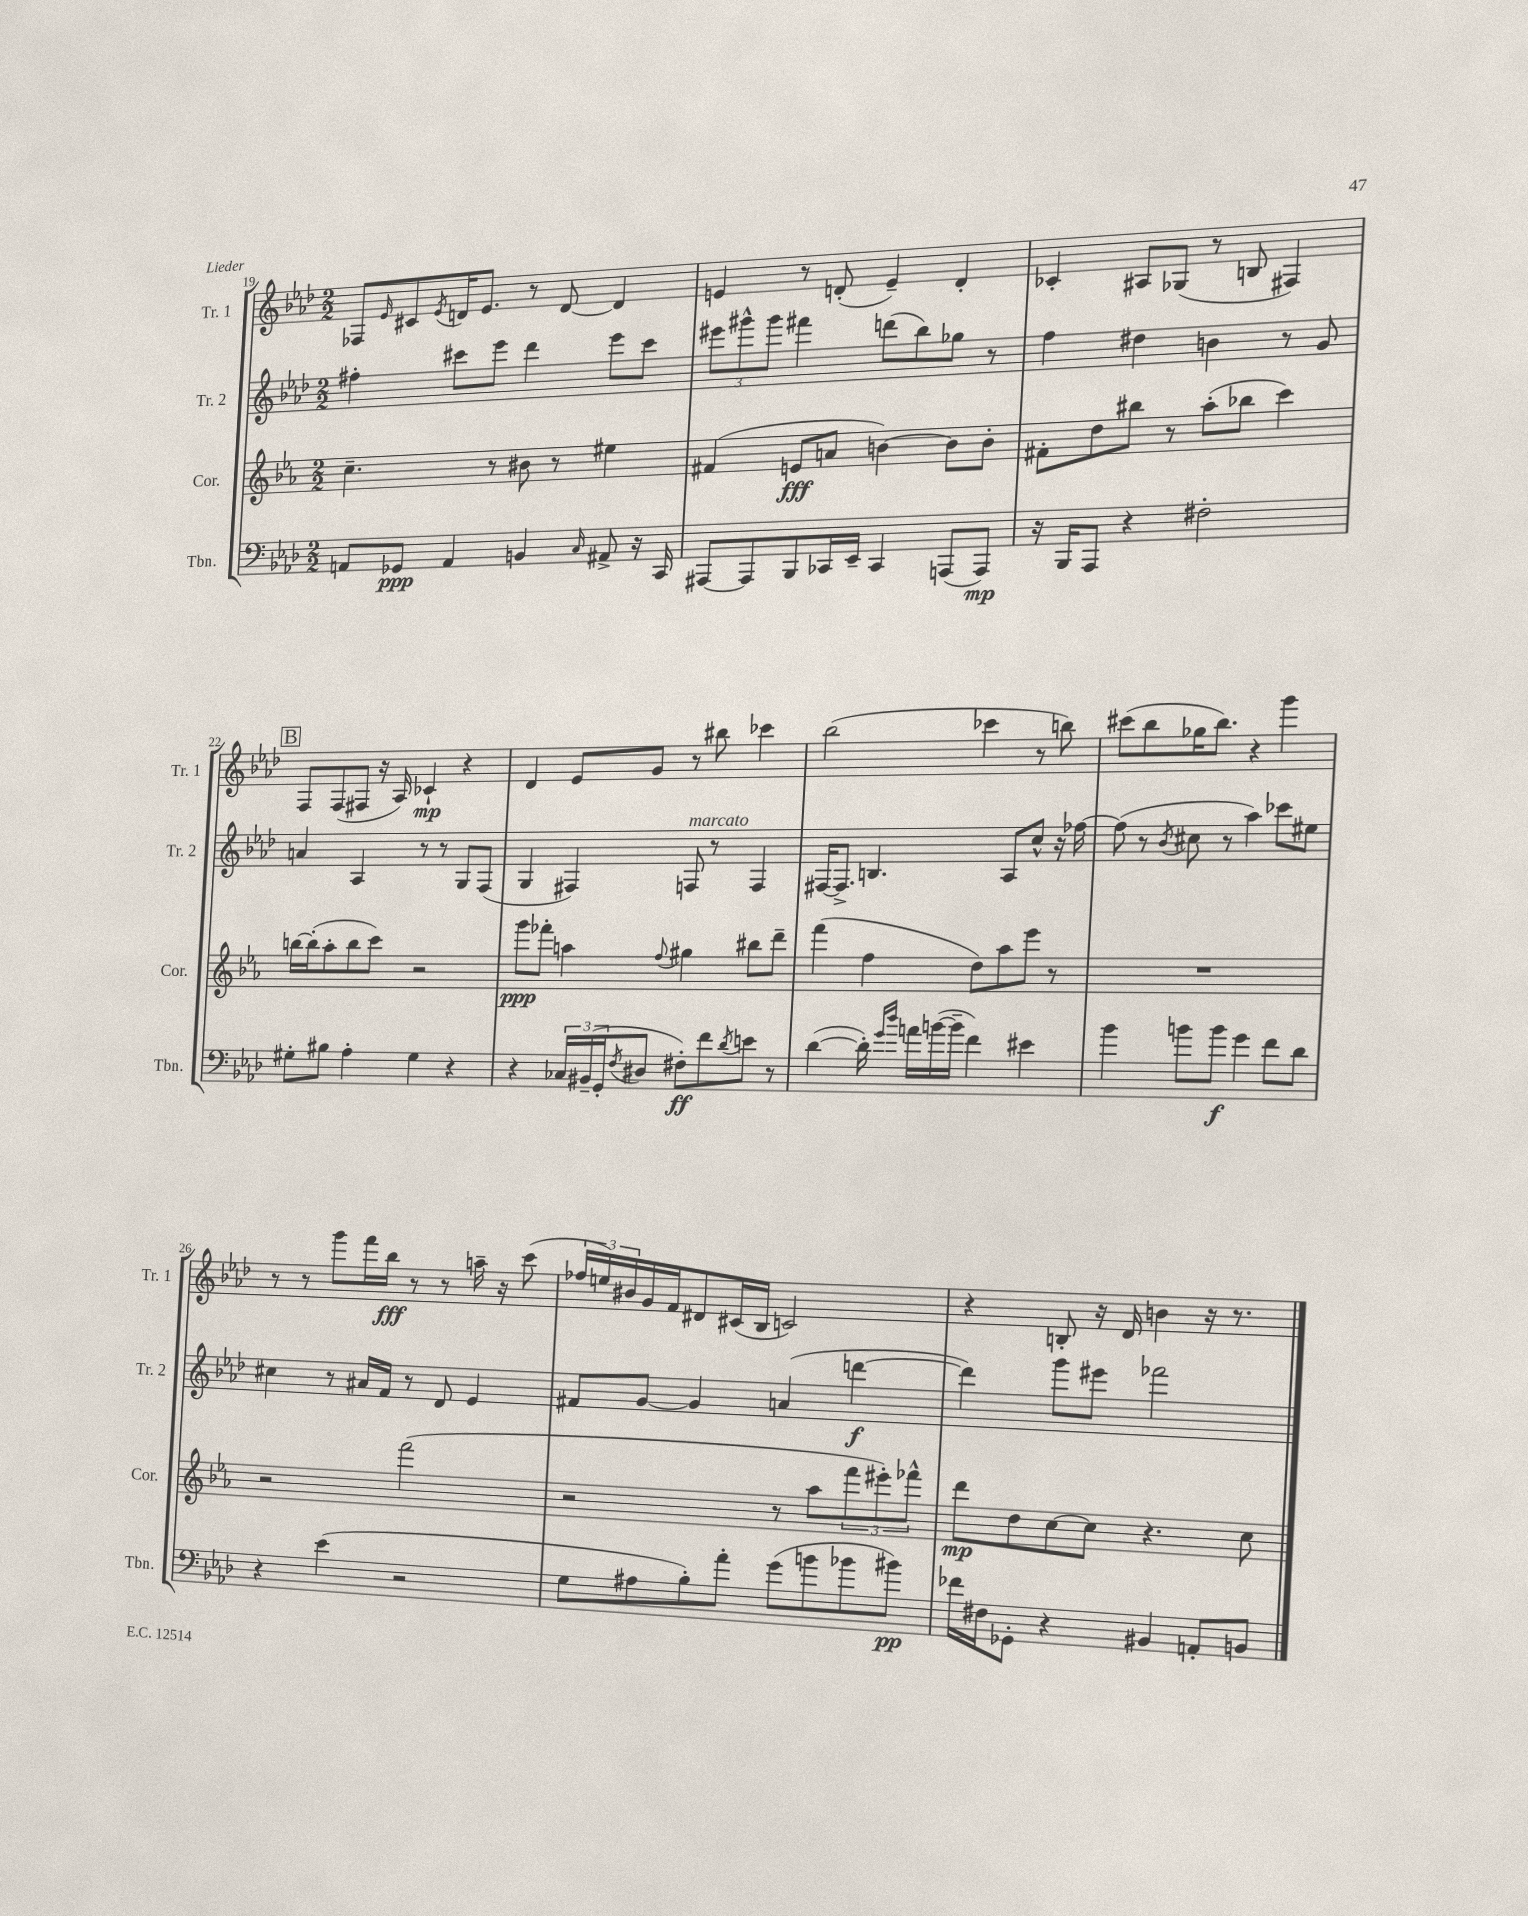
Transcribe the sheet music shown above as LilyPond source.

<<
\new StaffGroup <<
\new Staff = "s0" \with { instrumentName = "Tr. 1" shortInstrumentName = "Tr. 1" } {
    \clef treble \key aes \major \numericTimeSignature \time 2/2
    fes8 \grace { ees'16 } cis'8 \acciaccatura { ees'8 } d'16 ees'8. r8 d'8~ d'4 |
    e'4 r8 d'8-.( e'4--) d'4-. |
    ces'4-. ais8 ges8( r8 b8 fis4) |
    \mark \markup { \box "B" } f8 f8( fis8 r16 aes16) ces'4-!\mp r4 |
    des'4 ees'8 g'8 r8 bis''8 ces'''4 |
    bes''2( ces'''4 r8 b''8) |
    cis'''8( bes''8 ges''16 bes''8.) r4 g'''4 |
    r8 r8 g'''8 f'''16 bes''16\fff r8 r8 a''16-- r16 c'''8( |
    \tuplet 3/2 { fes''16 e''16) bis'16 } g'16 f'16 dis'8 cis'16( bes16 c'2) |
    r4 b8-. r16 des'16 b'4 r16 r8. \bar "|." |
}
\new Staff = "s1" \with { instrumentName = "Tr. 2" shortInstrumentName = "Tr. 2" } {
    \clef treble \key aes \major \numericTimeSignature \time 2/2
    fis''4-. cis'''8 ees'''8 des'''4 ees'''8 cis'''8 |
    \tuplet 3/2 { eis'''8 gis'''8-^ gis'''8 } fis'''4 d'''8( bes''8) ges''8 r8 |
    f''4 dis''4 b'4 r8 g'8 |
    \mark \markup { \box "B" } a'4 aes4 r8 r8 g8 f8( |
    g4 fis4) f8^\markup { \italic "marcato" } r8 f4 |
    fis16~ fis8.-> b4. aes8 c''8-^ r16 fes''16~ |
    fes''8( r8 \acciaccatura { bes'8 } cis''8 r8 aes''4) ces'''8 eis''8 |
    cis''4 r8 ais'16 f'16 r8 des'8 ees'4 |
    fis'8 g'8~ g'4 a'4( d'''4~\f |
    d'''4) g'''8 eis'''8 fes'''2 \bar "|." |
}
\new Staff = "s2" \with { instrumentName = "Cor." shortInstrumentName = "Cor." } {
    \clef treble \key ees \major \numericTimeSignature \time 2/2
    c''4.-- r8 bis'8 r8 eis''4 |
    fis'4( e'8\fff a'8 b'4~) b'8 b'8-. |
    fis'8-. d''8 bis''8 r8 aes''8-.( bes''8 c'''4) |
    \mark \markup { \box "B" } b''16~ b''16-.( aes''8-. b''8 c'''8) r2 |
    g'''8\ppp fes'''8-. a''4 \appoggiatura { f''8 } gis''4 bis''8 d'''8-- |
    f'''4( f''4 d''8) aes''8 ees'''8 r8 |
    R1 |
    r2 f'''2( |
    r2 r8 aes''8 \tuplet 3/2 { f'''8 eis'''8-.) fes'''8-^ } |
    d'''8\mp d''8 c''8~ c''8 r4. c''8 \bar "|." |
}
\new Staff = "s3" \with { instrumentName = "Tbn." shortInstrumentName = "Tbn." } {
    \clef bass \key aes \major \numericTimeSignature \time 2/2
    a,8 ges,8\ppp a,4 b,4 \grace { c16 } ais,8-> r16 c,16 |
    ais,,8~ ais,,8 bes,,8 ces,16 ees,16-- ces,4 a,,8( a,,8\mp) |
    r16 bes,,16 aes,,8 r4 fis2-. |
    \mark \markup { \box "B" } gis8-. bis8 aes4-. gis4 r4 |
    r4 \tuplet 3/2 { ces16 bis,16--( g,16-. } \acciaccatura { f8 } dis8 fis8-.\ff) f'8 \acciaccatura { des'8 } e'8 r8 |
    des'4~( des'16-.) \grace { g'16 des''16 } a'16 b'16~( b'16-- f'4) eis'4 |
    bes'4 b'8 b'8\f g'4 f'8 des'8 |
    r4 ees'4( r2 |
    g8 ais8 bes8-.) aes'8-. g'8( b'8 bes'8 bis'8\pp) |
    fes'16 fis16 ges,8-. r4 bis,4 a,8-. b,8 \bar "|." |
}
>>
>>
\layout { \context { \Score currentBarNumber = #19 } }
